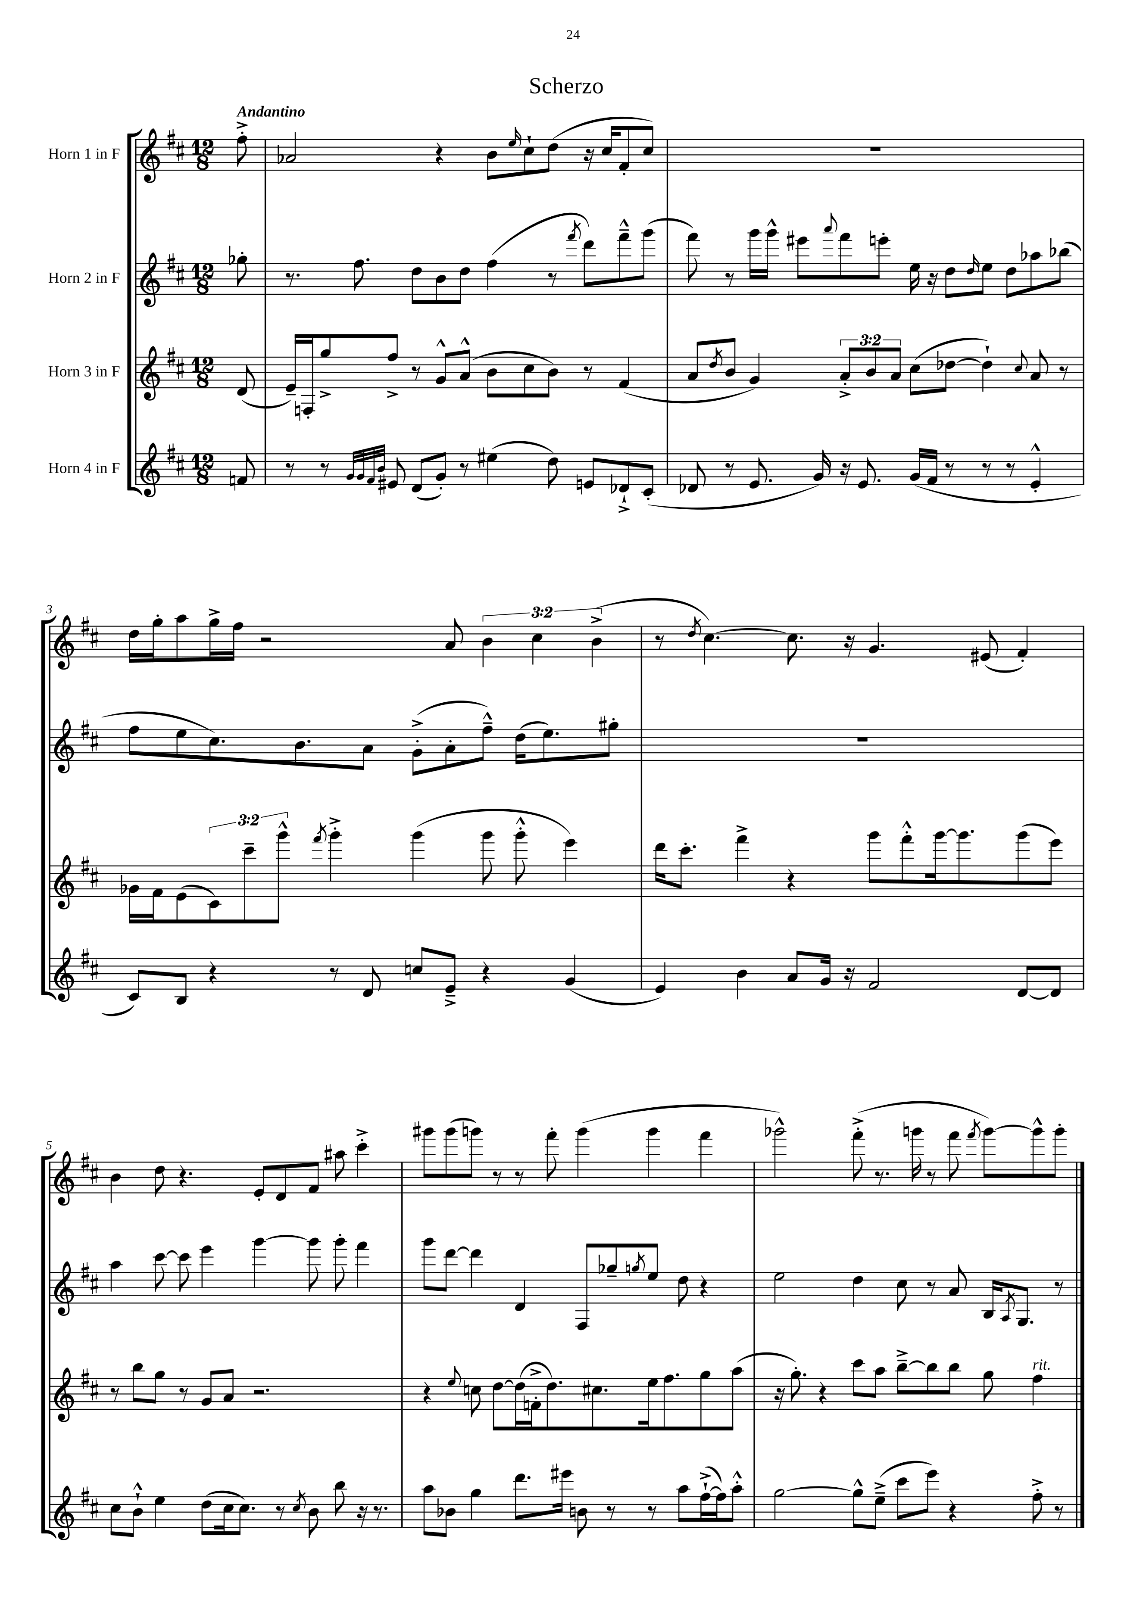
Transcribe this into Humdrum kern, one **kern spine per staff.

**kern	**kern	**kern	**kern
*staff4	*staff3	*staff2	*staff1
*clefG2	*clefG2	*clefG2	*clefG2
*k[f#c#]	*k[f#c#]	*k[f#c#]	*k[f#c#]
*M12/8	*M12/8	*M12/8	*M12/8
8f/	(8d/	8gg-'\	8ff#'^\
=	=	=	=
8r	16e~/LL)	8.r	2a-/
.	16F'/J	.	.
8r	8gg^/	.	.
.	.	8.ff#\	.
32qqg/LLL	.	.	.
32qqg/	.	.	.
32qqf#/	.	.	.
32qqb/JJJ	.	.	.
8e#/	8ff#^/J	.	.
(8d/L	8r	8dd\L	.
8g'/J)	8g^^/L	8b\	4r
8r	(8a^^/J	8dd\J	.
(4ee#\	8b\L	(4ff#\	8b\L
.	.	.	16qqee/
.	8cc#\	.	8cc#`\
8dd\)	8b\J)	8r	(8dd\J
.	.	8qfff#/	.
8e/L	8r	8ddd\L)	16r
.	.	.	16cc#/LK
8d-`^/	(4f#/	8fff#~^^\	8f#'/
(8c#'/J	.	(8ggg\J	8cc#/J)
=	=	=	=
8d-/	8a/L	8fff#\)	1.r
.	8qdd/	.	.
8r	8b/J	8r	.
8.e/	4g/)	16ggg\LL	.
.	.	16ggg^^\JJ	.
.	.	8eee#\L	.
16g/)	.	.	.
.	.	8qqaaa/	.
16r	12a'^/L	8fff#\	.
8.e/	.	.	.
.	12b/	.	.
.	.	8eee'\J	.
.	12a/J	.	.
(16g/LL	(8cc#\L	16ee\	.
16f#/JJ	.	16r	.
8r	[8dd-\J	8dd\L	.
.	.	16qqdd/	.
8r	4dd-`\])	8ee\J	.
8r	.	8dd\L	.
.	8qqcc#/	.	.
4e'^^/	8a/	8aa-\	.
.	8r	(8bb-\J	.
=	=	=	=
8c#/L)	16g-\LL	8ff#\L	16dd\LL
.	16f#\J	.	16gg'\J
8B/J	(8e\	8ee\	8aa\
4r	12c#\)	8.cc#\)	16gg^\L
.	.	.	16ff#\JJ
.	12ccc#~\	.	.
.	.	.	2r
.	12ggg^^\J	.	.
.	.	8.b\	.
.	8qfff#/	.	.
8r	4ggg'^\	.	.
8d/	.	8a\J	.
8cc/L	(4ggg\	(8g'^\L	.
8e~^/J	.	8a'\	8a/
4r	8ggg\	8ff#~^^\J)	6b\
.	8ggg'^^\	(16dd\LK	.
.	.	.	6cc#\
.	.	8.ee\)	.
(4g/	4eee\)	.	.
.	.	.	(6b^\
.	.	8gg#'\J	.
=	=	=	=
4e/)	16ddd\LK	1.r	8r
.	8.ccc#'\J	.	.
.	.	.	8qdd/
.	.	.	[4.cc#\)
4b\	4fff#^\	.	.
8a/L	4r	.	8.cc#\]
16g/Jk	.	.	.
16r	.	.	16r
2f#/	8ggg\L	.	4.g/
.	8fff#'^^\	.	.
.	[16ggg\k	.	.
.	8.ggg\]	.	.
.	.	.	(8e#/
[8d/L	(8ggg\	.	4f#'/)
8d/]J	8eee\J)	.	.
=	=	=	=
8cc#\L	8r	4aa\	4b\
8b`^^\J	8bb\L	.	.
4ee\	8gg\J	[8ccc#\	8dd\
.	8r	8ccc#\]	4.r
(8dd\L	8g/L	4eee\	.
16cc#\k	8a/J	.	.
8.cc#\J)	.	.	.
.	2.r	[4ggg\	8e'/L
8r	.	.	8d/
8qcc#/	.	.	.
8b\	.	8ggg\]	8f#/J
8bb\	.	8ggg'\	8aa#\
16r	.	4fff#\	4ccc#'^\
8.r	.	.	.
=	=	=	=
8aa\L	4r	8ggg\L	8ggg#\L
8b-\J	.	[8ddd\J	(8ggg#\
.	8qqee/	.	.
4gg\	8cc\	4ddd\]	8ggg\J)
.	[8dd\L	.	8r
8.ddd\L	(16dd\]L	4d/	8r
.	16f'^\J	.	.
.	8.dd\)	.	8fff#'\
16eee#\Jk	.	.	.
8b\	.	8F#/L	(4ggg\
.	8.cc#\	.	.
8r	.	8gg-~/	.
.	.	8qgg/	.
8r	16ee\k	8ee/J	4ggg\
.	8.ff#\	.	.
8aa\L	.	8dd\	.
([16ff#`^\L	8gg\	4r	4fff#\
16ff#\]J)	.	.	.
8aa'^^\J	(8aa\J	.	.
=	=	=	=
[2gg\	16r	2ee\	2ggg-^^\)
.	8.gg'\)	.	.
.	4r	.	.
8gg^^\]L	8ccc#\L	4dd\	(8fff#'^\
(8ee~^\J	8aa\J	.	8.r
8ccc#\L	[8bb~^\L	8cc#\	.
.	.	.	16ggg\
8eee\J)	8bb\]	8r	8r
4r	8bb\J	8a/	8fff#\
.	.	.	8qfff#/
.	8gg\	16B/LK	[8ggg\L)
.	.	8qA/	.
.	.	8.G/J	.
8ff#'^\	4ff#\	.	8ggg^^\]
8r	.	8r	8ggg'\J
==	==	==	==
*-	*-	*-	*-
